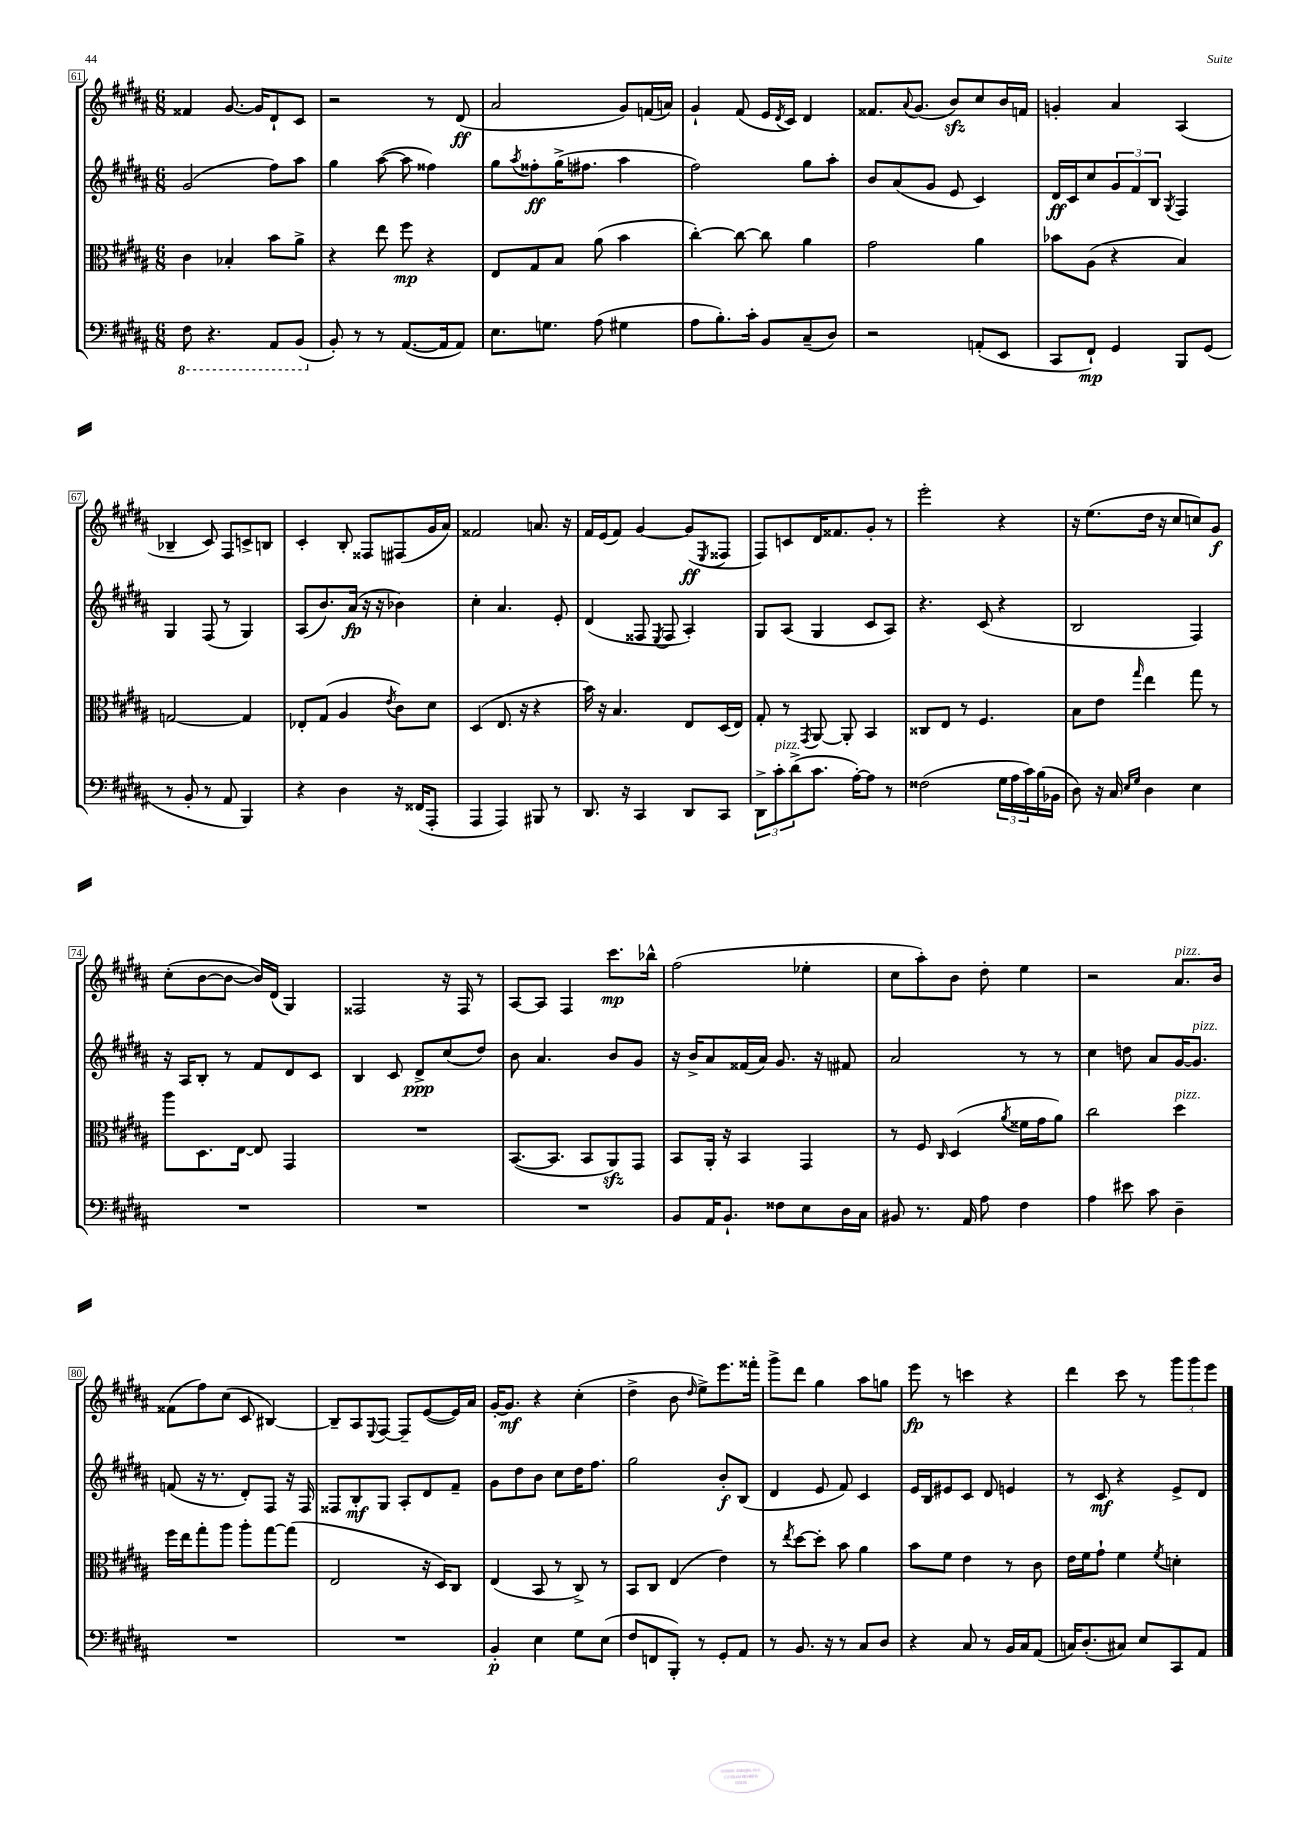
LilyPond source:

<<
\new StaffGroup <<
\new Staff = "s0" {
    \clef treble \key b \major \numericTimeSignature \time 6/8
    fisis'4 gis'8.~ gis'16 dis'8-! cis'8 |
    r2 r8 dis'8\ff( |
    ais'2 gis'8) f'16( a'16) |
    gis'4-! fis'8( e'16 \acciaccatura { dis'8 } cis'16) dis'4 |
    fisis'8. \appoggiatura { ais'8 } gis'8.( b'8\sfz) cis''8 b'16 f'16 |
    g'4-. ais'4 ais4( |
    bes4-- cis'8) fis8 c'8-> b8 |
    cis'4-. b8-. fisis8 fis8( gis'16 ais'16) |
    fisis'2 a'8. r16 |
    fis'16 e'16( fis'8) gis'4~ gis'8\ff( \acciaccatura { e8 } fisis8 |
    fis8) c'8 dis'16 fisis'8. gis'8-. r8 |
    e'''2-. r4 |
    r16 e''8.( dis''16 r16 cis''8 c''8) gis'8\f |
    cis''8-.( b'8~ b'8~ b'16) dis'16( gis4) |
    fisis2 r16 fisis16 r8 |
    ais8~ ais8 fis4 cis'''8.\mp bes''16-^ |
    fis''2( ees''4-. |
    cis''8 ais''8-.) b'8 dis''8-. e''4 |
    r2 ais'8.^\markup { \italic "pizz." } b'16 |
    fisis'8( fis''8) cis''8( cis'8 bis4~) |
    bis8-- ais8 \appoggiatura { e8 } fis8~ fis8-- e'8~( e'16) ais'16 |
    gis'16~-. gis'8.\mf r4 cis''4-.( |
    dis''4-> b'8 \grace { dis''16 } e''8->) e'''8. fisis'''16-. |
    gis'''8-> dis'''8 gis''4 ais''8 g''8 |
    e'''8\fp r8 c'''4 r4 |
    dis'''4 cis'''8 r8 \tuplet 3/2 { gis'''8 gis'''8 e'''8 } \bar "|." |
}
\new Staff = "s1" {
    \clef treble \key b \major \numericTimeSignature \time 6/8
    gis'2( fis''8) ais''8 |
    gis''4 ais''8~( ais''8 fisis''4) |
    gis''8 \acciaccatura { ais''8 } fisis''8-.\ff gis''16->( fis''8. ais''4 |
    fis''2) gis''8 ais''8-. |
    b'8 ais'8( gis'8 e'8 cis'4) |
    dis'16\ff cis'16 cis''8 \tuplet 3/2 { gis'8 fis'8 b8 } \acciaccatura { gis8 } fis4 |
    gis4 fis8( r8 gis4) |
    ais8( b'8.) ais'16\fp( r16 r16 bes'4) |
    cis''4-. ais'4. e'8-. |
    dis'4( fisis8 \acciaccatura { e8 } fisis8 ais4-.) |
    gis8 ais8( gis4 cis'8 ais8) |
    r4. cis'8( r4 |
    b2 fis4) |
    r16 ais16 b8-. r8 fis'8 dis'8 cis'8 |
    b4 cis'8 dis'8->\ppp cis''8( dis''8) |
    b'8 ais'4. b'8 gis'8 |
    r16 b'16-> ais'8 fisis'16( ais'16) gis'8. r16 fis'8 |
    ais'2 r8 r8 |
    cis''4 d''8 ais'8 gis'16~ gis'8.^\markup { \italic "pizz." } |
    f'8( r16 r8. dis'8-.) fis8 r16 fis16 |
    fisis8 b8-.\mf gis8 ais8-. dis'8 fis'8-- |
    gis'8 dis''8 b'8 cis''8 dis''16 fis''8. |
    gis''2 b'8-.\f b8( |
    dis'4 e'8 fis'8) cis'4 |
    e'16 b16 eis'8 cis'8 dis'8 e'4 |
    r8 cis'8\mf r4 e'8-> dis'8 \bar "|." |
}
\new Staff = "s2" {
    \clef alto \key b \major \numericTimeSignature \time 6/8
    cis'4 bes4-. b'8 ais'8-> |
    r4 e''8 fis''8\mp r4 |
    e8 gis8 b8 ais'8( b'4 |
    cis''4~-.) cis''8~ cis''8 ais'4 |
    gis'2 ais'4 |
    bes'8 ais8( r4 b4) |
    g2~ g4 |
    ees8-. gis8( ais4 \acciaccatura { e'8 } cis'8) dis'8 |
    dis4( e8. r16 r4 |
    b'16) r16 b4. e8 dis16( e16) |
    gis8-. r8 \acciaccatura { gis,8 } ais,8~ ais,8-. b,4 |
    cisis8 e8 r8 fis4. |
    b8 e'8 \grace { gis''16 } e''4 gis''8 r8 |
    ais''8 dis8. e16~ e8 gis,4 |
    R2. |
    b,8.~( b,8. b,8 ais,8\sfz) gis,8 |
    b,8 ais,16-. r16 b,4 gis,4 |
    r8 fis8 \grace { cis16 } dis4( \acciaccatura { ais'8 } fisis'16 gis'16 ais'8) |
    cis''2 dis''4^\markup { \italic "pizz." } |
    fis''16 e''16 gis''8-. ais''8 ais''8-. gis''8~ gis''8( |
    e2 r16 dis16) cis8 |
    e4( b,8 r8 cis8->) r8 |
    b,8 cis8 e4( e'4) |
    r8 \acciaccatura { e''8 } dis''8~ dis''8-. b'8 ais'4 |
    b'8 fis'8 e'4 r8 cis'8 |
    e'16 fis'16 gis'8-! fis'4 \acciaccatura { fis'8 } d'4-. \bar "|." |
}
\new Staff = "s3" {
    \clef bass \key b \major \numericTimeSignature \time 6/8
    \ottava #-1 fis,8 r4. ais,,8 b,,8( \ottava #0 |
    b,8-.) r8 r8 ais,8.~( ais,16 ais,8) |
    e8. g8. ais8( gis4 |
    ais8 b8.-.) cis'16-. b,8 cis8--( dis8) |
    r2 a,8-.( e,8 |
    cis,8 fis,8-!\mp) gis,4 b,,8 gis,8( |
    r8 b,8-. r8 ais,8 b,,4) |
    r4 dis4 r16 fisis,16( ais,,8-. |
    ais,,4 ais,,4) bis,,8 r8 |
    dis,8. r16 cis,4 dis,8 cis,8 |
    \tuplet 3/2 { dis,8-> cis'8-.^\markup { \italic "pizz." } dis'8->( } cis'8. ais16~-.) ais8 r8 |
    fisis2( \tuplet 3/2 { gis16 ais16 cis'16) } b16( bes,16 |
    dis8) r16 cis16 \grace { e16 gis16 } dis4 e4 |
    R2. |
    R2. |
    R2. |
    b,8 ais,16 b,8.-! fisis8 e8 dis16 cis16 |
    bis,8 r8. ais,16 ais8 fis4 |
    ais4 eis'8 cis'8 dis4-- |
    R2. |
    R2. |
    b,4-.\p e4 gis8 e8( |
    fis8 f,8 b,,8-.) r8 gis,8-. ais,8 |
    r8 b,8. r16 r8 cis8 dis8 |
    r4 cis8 r8 b,16 cis16 ais,8( |
    c16) dis8.-.( cis8) e8 cis,8 ais,8 \bar "|." |
}
>>
>>
\layout { \context { \Score currentBarNumber = #61 \override BarNumber.stencil = #(make-stencil-boxer 0.1 0.3 ly:text-interface::print) } }
